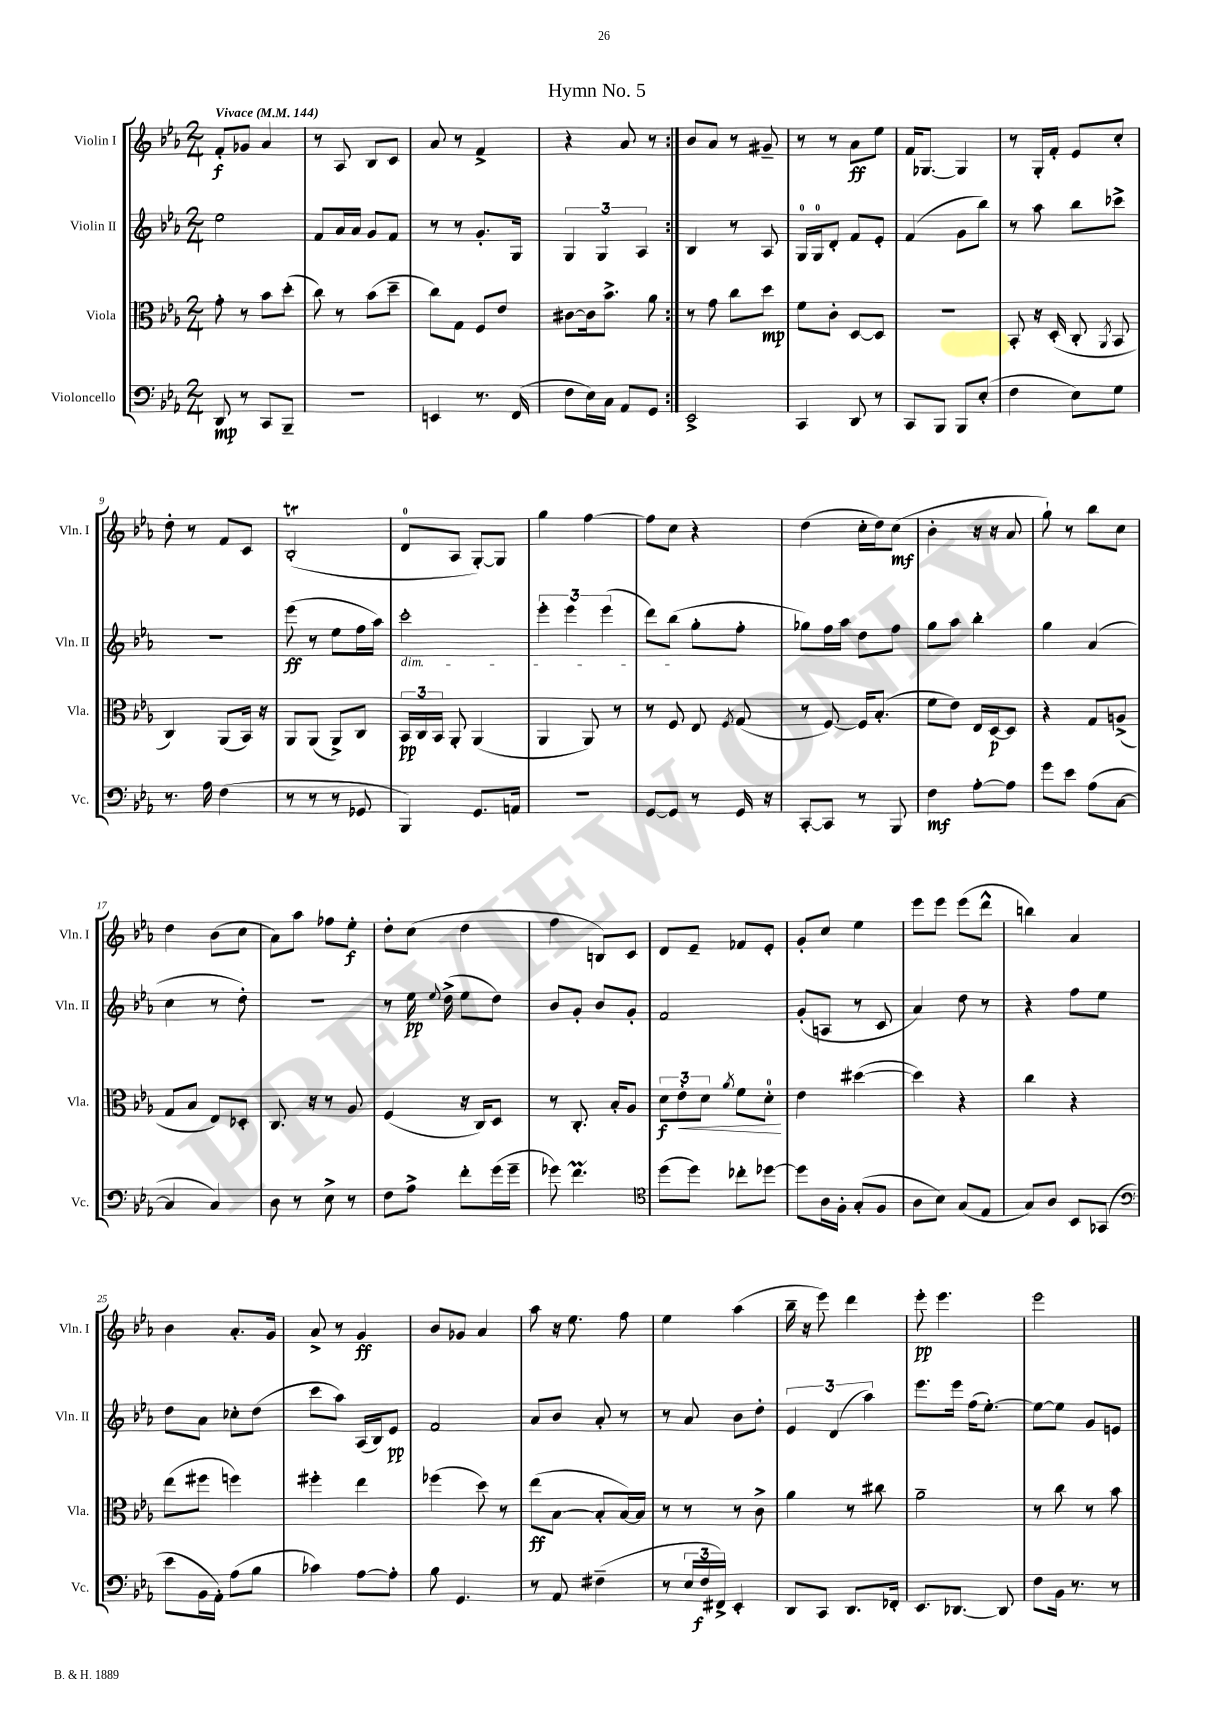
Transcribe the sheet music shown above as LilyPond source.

\header { title = "Hymn No. 5" }
<<
\new StaffGroup <<
\new Staff = "s0" \with { instrumentName = "Violin I" shortInstrumentName = "Vln. I" } {
    \clef treble \key ees \major \numericTimeSignature \time 2/4 \tempo "Vivace" 4 = 144
    \autoBeamOff \repeat volta 2 { f'8[-.\f ges'8] aes'4 |
    r8 aes8 bes8[ c'8] |
    aes'8 r8 f'4-> |
    r4 aes'8 r8 | }
    bes'8[ aes'8] r8 gis'8-- |
    r8 r8 aes'8[\ff ees''8] |
    f'16[ ges8.]~ ges4 |
    r8 g16[-. f'16]-. ees'8[ c''8]-. |
    d''8-. r8 f'8[ c'8] |
    bes2-.\trill( |
    d'8[-0 aes8] g8[~-.) g8] |
    g''4 f''4~ |
    f''8[ c''8] r4 |
    d''4( c''16[-. d''16) c''8]\mf( |
    bes'4-. r16 r16 aes'8 |
    g''8-!) r8 bes''8[ c''8] |
    d''4 bes'8[( c''8] |
    aes'8[) aes''8] fes''8[ ees''8]-.\f |
    d''8[-. c''8]( d''4 |
    f''4 b8[) c'8] |
    d'8[ ees'8]-- fes'8[ ees'8]-. |
    g'8[-. c''8] ees''4 |
    ees'''8[ ees'''8] ees'''8[( d'''8]-^ |
    b''4) aes'4 |
    bes'4 aes'8.[-. g'16] |
    aes'8-> r8 g'4\ff |
    bes'8[ ges'8] aes'4 |
    aes''8 r16 ees''8. f''8 |
    ees''4 aes''4( |
    bes''16-- r16 ees'''8) d'''4 |
    ees'''8-.\pp ees'''4. |
    ees'''2 \bar "|." |
}
\new Staff = "s1" \with { instrumentName = "Violin II" shortInstrumentName = "Vln. II" } {
    \clef treble \key ees \major \numericTimeSignature \time 2/4
    \autoBeamOff \repeat volta 2 { ees''2 |
    f'8[ aes'16 aes'16] g'8[ f'8] |
    r8 r8 g'8.[-. g16] |
    \tuplet 3/2 { g4 g4 aes4 } | }
    bes4 r8 aes8 |
    g16[-0 g16-0 d'8]-. f'8[ ees'8]-. |
    f'4( g'8[ bes''8]) |
    r8 aes''8 bes''8[ ces'''8]-> |
    r2 |
    ees'''8\ff( r8 ees''8[ f''16 aes''16]) |
    c'''2-.\dim |
    \tuplet 3/2 { ees'''4-. ees'''4 ees'''4( } |
    d'''8[) bes''8]\!( g''8[-. f''8]-. |
    ges''8[) f''16 aes''16] d''8[ f''8] |
    g''8[ aes''8] bes''4-. |
    g''4 aes'4( |
    c''4 r8 d''8-.) |
    r2 |
    r8 ees''16\pp \appoggiatura { ees''8 } d''16->( ees''8[ d''8]) |
    bes'8[ g'8]-. bes'8[ g'8]-. |
    f'2 |
    g'8[-.( a8] r8 c'8 |
    aes'4) d''8 r8 |
    r4 f''8[ ees''8] |
    d''8[ aes'8] ces''8[-. d''8]( |
    c'''8[ aes''8]) aes16[( bes16) ees'8]\pp |
    f'2 |
    aes'8[ bes'8] aes'8-. r8 |
    r8 aes'8 bes'8[ d''8]-. |
    \tuplet 3/2 { ees'4 d'4( aes''4) } |
    ees'''8.[ ees'''16] f''16[( ees''8.]~-.) |
    ees''8[~ ees''8] g'8[ e'8] \bar "|." |
}
\new Staff = "s2" \with { instrumentName = "Viola" shortInstrumentName = "Vla." } {
    \clef alto \key ees \major \numericTimeSignature \time 2/4
    \autoBeamOff \repeat volta 2 { g'8-. r8 bes'8[ d''8]-.( |
    c''8) r8 bes'8[( d''8]-- |
    c''8[) g8] f8[ ees'8] |
    cis'8[~ cis'16 bes'8.]-> aes'8 | }
    r8 g'8 c''8[ d''8]\mp |
    f'8[ c'8]-. d8[~ d8] |
    R2 |
    bes,8-. r16 d16-.( c8-. \acciaccatura { aes,8 } bes,8 |
    c4) aes,8[( bes,16]) r16 |
    aes,8[ aes,8]( aes,8[->) c8] |
    \tuplet 3/2 { bes,16[\pp c16 bes,16] } aes,8-. aes,4( |
    aes,4 aes,8) r8 |
    r8 f8 ees8 \acciaccatura { f8 } g8( |
    r8 f8~) f16[ bes8.]-.( |
    f'8[ ees'8]) ees16[ d16~\p d8] |
    r4 g8[ a8]->( |
    g8[ bes8] ees8[) des8]-. |
    c8. r16 r8 aes8 |
    f4( r16 c16[) d8] |
    r8 c8.-. bes16[-. aes8] |
    \tuplet 3/2 { d'8[\f ees'8-.\< d'8] } \acciaccatura { aes'8 } f'8[ d'8]-0-.\! |
    ees'4 dis''4~( |
    dis''4) r4 |
    c''4 r4 |
    ees''8[( fis''8] f''4) |
    fis''4-. ees''4 |
    fes''4( d''8) r8 |
    ees''8[\ff( bes8]~ bes8[-. bes16~) bes16] |
    r8 r8 r8 c'8-> |
    aes'4 r8 cis''8 |
    aes'2-- |
    r8 c''8 r8 bes'8 \bar "|." |
}
\new Staff = "s3" \with { instrumentName = "Violoncello" shortInstrumentName = "Vc." } {
    \clef bass \key ees \major \numericTimeSignature \time 2/4
    \autoBeamOff \repeat volta 2 { d,8\mp r8 c,8[ bes,,8]-- |
    r2 |
    e,4 r8. f,16( |
    f8[ ees16) c16] aes,8[ g,8] | }
    ees,2-> |
    c,4 d,8 r8 |
    c,8[ bes,,8] bes,,8[ ees8]-.( |
    f4 ees8[) g8] |
    r8. aes16 f4( |
    r8 r8 r8 ges,8 |
    bes,,4) g,8.[ a,16] |
    r2 |
    g,8[~ g,8] r8 g,16 r16 |
    c,8[~-. c,8] r8 bes,,8 |
    f4\mf aes8[~-. aes8] |
    g'8[ ees'8] aes8[( c8]~ |
    c4 c4) |
    d8 r8 ees8-> r8 |
    f8[ aes8]-> f'8[-. g'16( g'16]-- |
    ges'8) f'4.\prall |
    \clef tenor d''8[( d''8]) ces''8[-. des''8]~ |
    des''8[ aes16 f16]-. g8[-.( f8] |
    aes8[ bes8]) g8[( ees8] |
    g8[) aes8] bes,8[ ges,8]( |
    \clef bass ees'8[ bes,16 aes,16]-.) aes8[( bes8] |
    ces'4) aes8[~ aes8]-. |
    bes8 g,4. |
    r8 aes,8 fis4--( |
    r8 \tuplet 3/2 { ees16[ f16\f fis,16]->) } ees,4-. |
    d,8[ c,8] d,8.[ fes,16]-. |
    ees,8.[ des,8.]~ des,8 |
    f8[ bes,16] r8. r8 \bar "|." |
}
>>
>>
